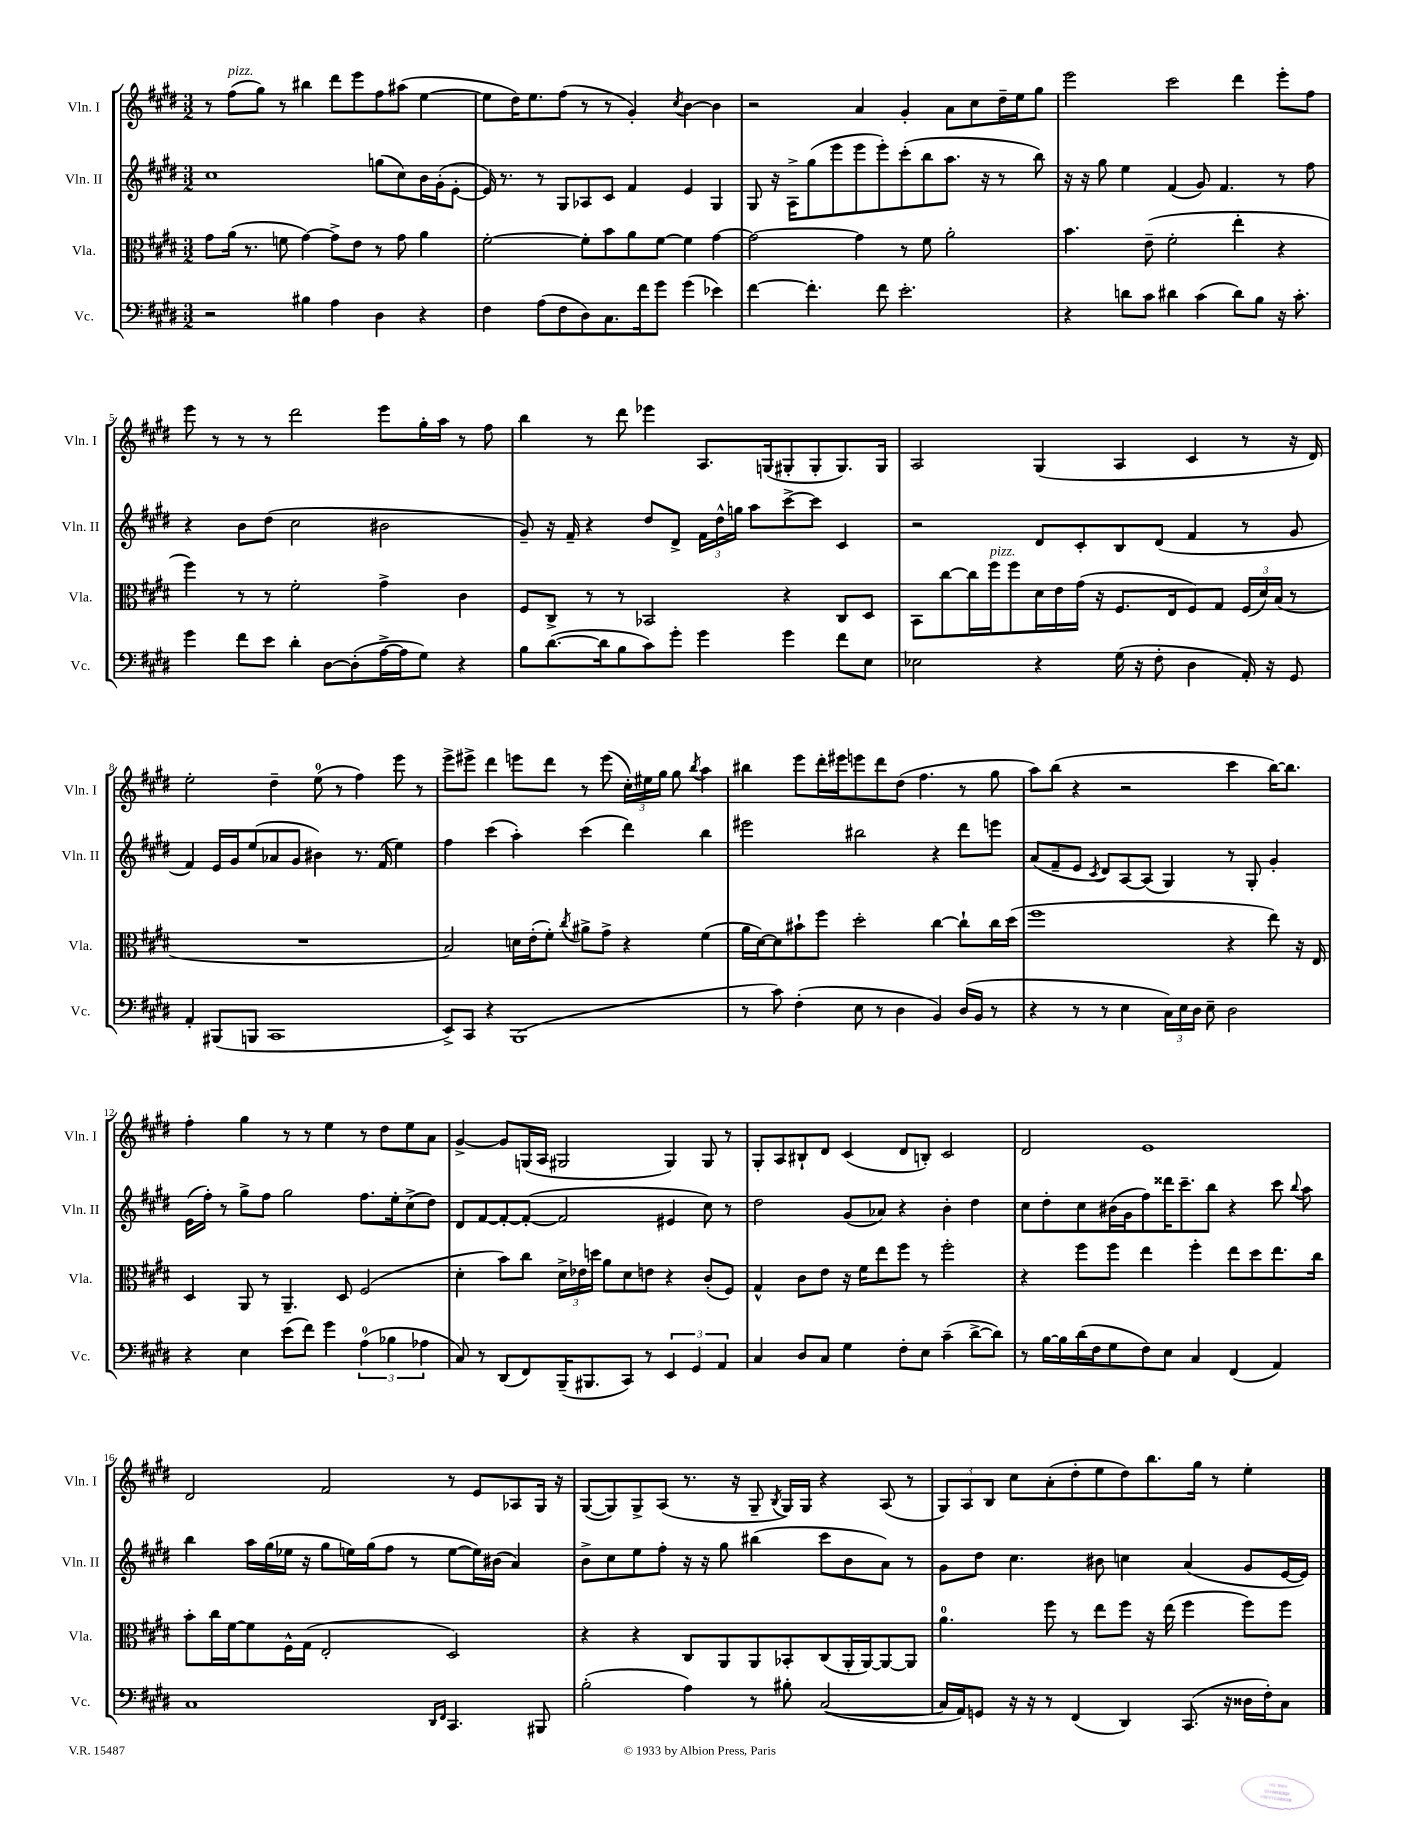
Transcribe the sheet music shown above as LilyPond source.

<<
\new StaffGroup <<
\new Staff = "s0" \with { instrumentName = "Vln. I" shortInstrumentName = "Vln. I" } {
    \clef treble \key e \major \numericTimeSignature \time 3/2
    \autoBeamOff r8 fis''8[^\markup { \italic "pizz." }( gis''8]) r8 bis''4 dis'''8[ e'''8 fis''8 ais''8]( e''4~ |
    e''8[ dis''16) e''8. fis''8]( r8 r8 gis'4-.) \acciaccatura { cis''8 } b'4~ b'4 |
    r2 a'4 gis'4-. a'8[ cis''8 dis''16-- e''16 gis''8] |
    e'''2 cis'''2 dis'''4 e'''8[-. fis''8] |
    e'''8 r8 r8 r8 dis'''2 e'''8[ gis''16-. a''16] r8 fis''8 |
    b''4 r8 dis'''8 ees'''4 a8.[ g16( gis8-. gis8-. gis8.) gis16] |
    a2 gis4( a4 cis'4 r8 r16 dis'16) |
    e''2-. dis''4-- e''8-0( r8 fis''4) e'''8 r8 |
    e'''8[-> eis'''8]-> dis'''4 e'''8[ dis'''8] r8 e'''8( \tuplet 3/2 { cis''16[-.) eis''16 gis''16] } gis''8 \acciaccatura { b''8 } a''4 |
    bis''4 e'''8[ dis'''16-. eis'''16 e'''8 dis'''8 dis''8]( fis''4. r8 gis''8 |
    a''8[) b''8]( r4 r2 cis'''4 b''16[~) b''8.] |
    fis''4-. gis''4 r8 r8 e''4 r8 dis''8[ e''8 a'8] |
    gis'4~-> gis'8[ g16( a16] gis2 gis4) gis8 r8 |
    gis8[-. a8 bis8-! dis'8] cis'4( dis'8[ b8]-.) cis'2 |
    dis'2 e'1 |
    dis'2 fis'2 r8 e'8[ aes8 gis16] r16 |
    gis8[~( gis8) gis8-> a8]( r8. r16 gis8-- \acciaccatura { b8 } gis16[) gis16] r4 a8( r8 |
    \tuplet 3/2 { gis8[) a8 b8] } cis''8[ a'8-.( dis''8-. e''8 dis''8) b''8. gis''16] r8 e''4-. \bar "|." |
}
\new Staff = "s1" \with { instrumentName = "Vln. II" shortInstrumentName = "Vln. II" } {
    \clef treble \key e \major \numericTimeSignature \time 3/2
    \autoBeamOff cis''1 g''8[( cis''8) b'16 gis'16-.( e'8]~-. |
    e'16) r8. r8 gis8[ aes8 cis'8] fis'4 e'4 gis4 |
    gis8 r16 a16[-> gis''8( e'''8 e'''8 e'''8-.) cis'''8-.( b''8 a''8.] r16 r8 b''8) |
    r16 r16 gis''8 e''4 fis'4( gis'8) fis'4. r8 fis''8 |
    r4 b'8[ dis''8]( cis''2 bis'2 |
    gis'8--) r16 fis'16-- r4 dis''8[ dis'8]-> \tuplet 3/2 { fis'16[ dis''16-^ g''16] } a''8[ cis'''8~-> cis'''8] cis'4 |
    r2 dis'8[ cis'8-. b8 dis'8]( fis'4 r8 gis'8 |
    fis'4) e'16[ gis'16 e''8( aes'8 gis'8] bis'4) r8. fis'16( e''4) |
    fis''4 cis'''4( a''4-.) cis'''4( dis'''4) b''4 |
    eis'''2 bis''2 r4 dis'''8[ e'''8] |
    a'8[( fis'8-- e'8] \acciaccatura { cis'8 } dis'8[) a8~ a8]( gis4) r8 gis8-. gis'4-. |
    e'16[( fis''16]-.) r8 gis''8[-> fis''8] gis''2 fis''8.[ e''16-. cis''8->( dis''8]) |
    dis'8[ fis'8~ fis'8~-. fis'8]~-.( fis'2 eis'4 cis''8) r8 |
    dis''2 gis'8[( aes'8]) r4 b'4-. dis''4 |
    cis''8[ dis''8-. cis''8 bis'16( gis'16 fis''8) disis'''16 cis'''8.-- b''8] r4 cis'''8 \appoggiatura { b''8 } a''8 |
    b''4 a''16[ gis''16( ees''16] r16 gis''8[ e''16) gis''16( fis''8] r8 e''8[~ e''16) bis'16]( a'4) |
    b'8[-> cis''8 e''8 fis''8]-. r16 r16 gis''8 bis''4( cis'''8[ b'8 a'8]) r8 |
    gis'8[ dis''8] cis''4. bis'8 c''4 a'4( gis'8[ e'16~ e'16]) \bar "|." |
}
\new Staff = "s2" \with { instrumentName = "Vla." shortInstrumentName = "Vla." } {
    \clef alto \key e \major \numericTimeSignature \time 3/2
    \autoBeamOff gis'8[ a'16]( r8. f'8 gis'4~) gis'8[-> e'8] r8 gis'8 a'4 |
    fis'2~-. fis'8[-. b'8 a'8 fis'8]~ fis'4 gis'4~ |
    gis'2~ gis'4 r8 fis'8 a'2-. |
    b'4. e'8--( fis'2-. e''4-. r4 |
    fis''4) r8 r8 fis'2-. gis'4-> cis'4 |
    fis8[ cis8]-> r8 r8 bes,2 r4 cis8[ dis8] |
    b,8[ cis''8~ cis''16 fis''16^\markup { \italic "pizz." } fis''8 dis'16 e'16 gis'16]( r16 fis8.[ e16 fis8) gis8] \tuplet 3/2 { fis16[( dis'16) b16]( } r8 |
    R1. |
    b2) d'16[ e'16-.( fis'8]-.) \acciaccatura { cis''8 } ais'8[-> gis'8]-> r4 fis'4( |
    a'16[ dis'16~) dis'8 bis'8-! fis''8] dis''2-. cis''4~ cis''8[-! cis''16 dis''16]( |
    fis''1 r4 e''8) r16 e16 |
    dis4 a,8 r8 a,4.-- dis8 fis2( |
    dis'4-. b'8[) cis''8] \tuplet 3/2 { dis'16[-> ees'16 d''16] } a'8[ dis'8 e'8] r4 cis'8[-.( fis8]) |
    gis4-^ cis'8[ e'8] r16 fis'16[ e''8 fis''8] r8 fis''2-. |
    r4 fis''8[ fis''8] e''4 fis''4-. e''8[ dis''8 e''8. cis''16] |
    b'8[-. cis''16 fis'16~ fis'8 fis16-^ gis16]( e2-. dis2) |
    r4 r4 cis8[ a,8 a,8 bes,8-. cis8( a,16-. a,16~) a,8~ a,8] |
    a'4.-0 fis''8 r8 e''8[ fis''8] r16 e''16( fis''4 fis''8[) fis''8] \bar "|." |
}
\new Staff = "s3" \with { instrumentName = "Vc." shortInstrumentName = "Vc." } {
    \clef bass \key e \major \numericTimeSignature \time 3/2
    \autoBeamOff r2 bis4 a4 dis4 r4 |
    fis4 a8[( fis8 dis8) cis8. fis'16 gis'8] gis'4( ees'4) |
    fis'4~ fis'4.-. fis'8 e'2.-. |
    r4 d'8[ cis'8] dis'4 cis'4( dis'8[) b8] r16 cis'8.-. |
    gis'4 fis'8[ e'8] dis'4-. dis8[~ dis8-.( a16~-> a16 gis8]) r4 |
    b8[ dis'8.~( dis'16 b8 cis'8) gis'8]-. gis'4 gis'4 fis'8[ e8] |
    ees2 r4 gis16( r16 fis8-. dis4 a,16-.) r16 gis,8 |
    a,4-. bis,,8[( b,,8] cis,1 |
    e,8[->) cis,8] r4 b,,1( |
    r8 cis'8) fis4-.( e8 r8 dis4 b,4) dis16[( b,16] r8 |
    r4 r8 r8 e4 \tuplet 3/2 { cis16[) e16 dis16] } e8-- dis2 |
    r4 e4 e'8[( fis'8]) gis'4 \tuplet 3/2 { a4-0( bes4 aes4 } |
    cis8) r8 dis,8[( fis,8) b,,16--( bis,,8. cis,8]) r8 \tuplet 3/2 { e,4 gis,4 a,4 } |
    cis4 dis8[ cis8] gis4 fis8[-. e8] cis'4--( dis'8[~-> dis'8]) |
    r8 b16[~ b16 dis'16( fis16 gis8 fis8) e8] cis4 fis,4( a,4) |
    cis1 \grace { dis,16[ fis,16] } cis,4. bis,,8 |
    b2-.( a4) r8 bis8-. cis2~( |
    cis16[ a,16) g,8] r16 r16 r8 fis,4( dis,4) cis,8.( r16 disis16[ fis16-.) cis8] \bar "|." |
}
>>
>>
